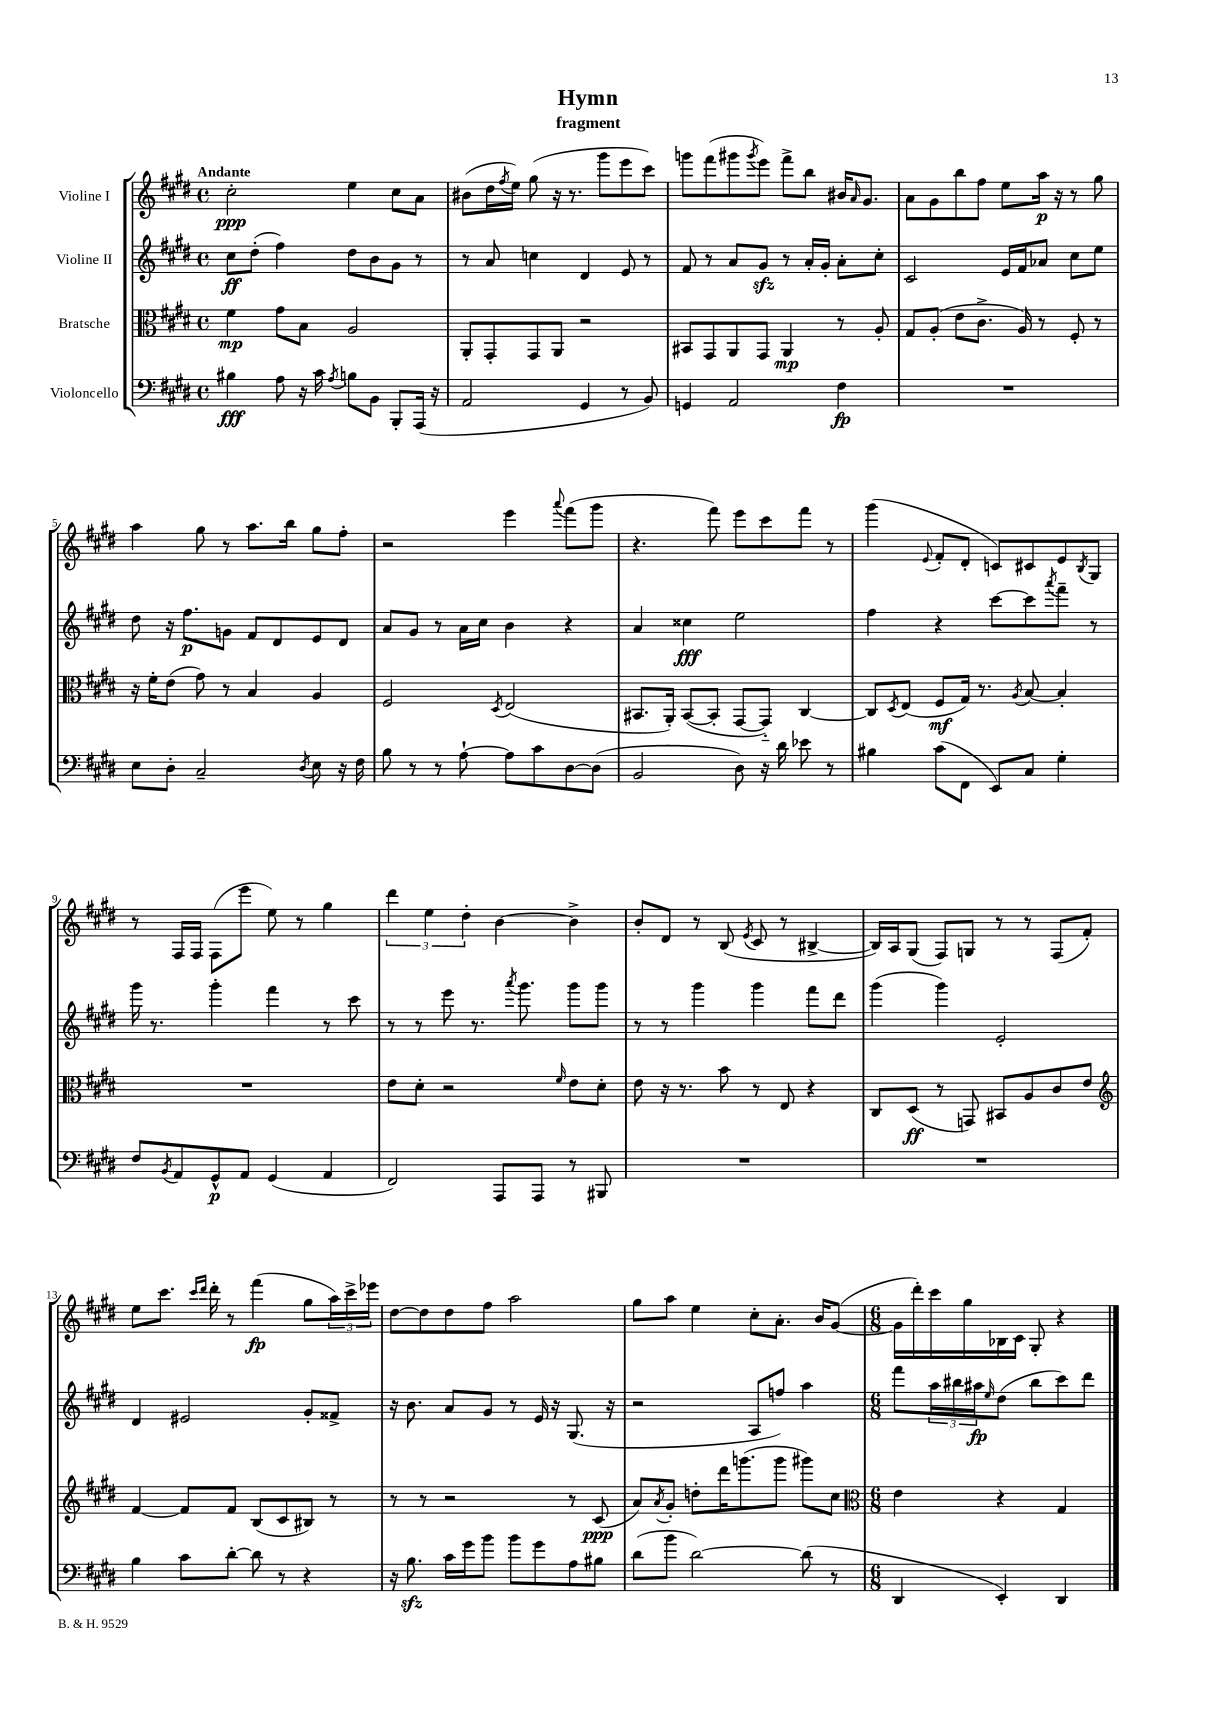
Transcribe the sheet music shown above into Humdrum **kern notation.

**kern	**kern	**kern	**kern
*staff4	*staff3	*staff2	*staff1
*clefF4	*clefC3	*clefG2	*clefG2
*k[f#c#g#d#]	*k[f#c#g#d#]	*k[f#c#g#d#]	*k[f#c#g#d#]
*M4/4	*M4/4	*M4/4	*M4/4
*met(c)	*met(c)	*met(c)	*met(c)
4B#	4f#	8cc#	2cc#'
.	.	(8dd#'	.
8A	8g#	4ff#)	.
16r	8B	.	.
16c#	.	.	.
8qA	.	.	.
8B	2A	8dd#	4ee
8BB	.	8b	.
8BBB'	.	8g#	8cc#
(16AAA	.	8r	8a
16r	.	.	.
=	=	=	=
2AA	8AA'	8r	(8b#
.	8GG#'	8a	16dd#
.	.	.	8qff#
.	.	.	16ee)
.	8GG#	4cc	(8gg#
.	8AA	.	16r
.	.	.	8.r
4GG#	2r	4d#	.
.	.	.	8ggg#
8r	.	8e	8eee
8BB)	.	8r	8ccc#)
=	=	=	=
4GG	8BB#	8f#	8ggg
.	8GG#	8r	(8fff#
2AA	8AA	8a	8ggg#
.	.	.	8qggg#
.	8GG#	8g#	8eee)
.	4AA	8r	8fff#^
.	.	16a'	8bb
.	.	16g#'	.
4F#	8r	8a'	16b#
.	.	.	16qqa
.	.	.	8.g#
.	8A'	8cc#'	.
=	=	=	=
1r	8G#	2c#	8a
.	(8A'	.	8g#
.	8e	.	8bb
.	8.c#^	.	8ff#
.	.	16e	8ee
.	16A)	16f#	.
.	8r	8a-	16aa
.	.	.	16r
.	8F#'	8cc#	8r
.	8r	8ee	8gg#
=	=	=	=
8E	16r	8dd#	4aa
.	16f#'	.	.
8D#'	(8e	16r	.
.	.	8.ff#	.
2C#~	8g#)	.	8gg#
.	8r	8g	8r
.	4B	8f#	8.aa
.	.	8d#	.
.	.	.	16bb
8qD#	.	.	.
8E	4A	8e	8gg#
16r	.	8d#	8ff#'
16F#	.	.	.
=	=	=	=
8B	2F#	8a	2r
8r	.	8g#	.
8r	.	8r	.
[8A`	.	16a	.
.	.	16cc#	.
.	8qD#	.	.
8A]	(2E	4b	4eee
8c#	.	.	.
.	.	.	8qqaaa
[8D#	.	4r	(8fff#
(8D#]	.	.	8ggg#
=	=	=	=
2BB	8.BB#	4a	4.r
.	16AA')	.	.
.	([8BB#	4cc##	.
.	8BB#']	.	8fff#)
8D#)	[8GG#	2ee	8eee
16r	8GG#'~])	.	8ccc#
16d#	.	.	.
8e-	[4C#	.	8fff#
8r	.	.	8r
=	=	=	=
4B#	8C#]	4ff#	(4ggg#
.	8qD#	.	.
.	(8E	.	.
.	.	.	8qqe
(8c#	8F#	4r	8f#'
8FF#	16G#)	.	8d#'
.	8.r	.	.
8EE)	.	[8ccc#	8c)
.	8qA	.	.
8C#	[8B	8ccc#]	8c#
.	.	8qaaa	.
4G#'	4B']	8fff#~	8e
.	.	.	8qB
.	.	8r	8G#
=	=	=	=
8F#	1r	16ggg#	8r
.	.	8.r	.
8qBB	.	.	.
8AA	.	.	16F#
.	.	.	16F#
8GG#^^	.	4ggg#'	(8F#
8AA	.	.	8eee
(4GG#	.	4fff#	8ee)
.	.	.	8r
4AA	.	8r	4gg#
.	.	8ccc#	.
=	=	=	=
2FF#)	8e	8r	6ddd#
.	8d#'	8r	.
.	.	.	6ee
.	2r	8eee	.
.	.	.	6dd#'
.	.	8.r	.
8AAA	.	.	[4b
.	.	8qaaa	.
.	.	8.ggg#	.
8AAA	.	.	.
.	16qqf#	.	.
8r	8e	8ggg#	4b^]
8BBB#	8d#'	8ggg#	.
=	=	=	=
1r	8e	8r	8b'
.	16r	8r	8d#
.	8.r	.	.
.	.	4ggg#	8r
.	8b	.	(8B
.	.	.	8qe
.	8r	4ggg#	8c#
.	8E	.	8r
.	4r	8fff#	[4B#^
.	.	8ddd#	.
=	=	=	=
1r	8C#	(4ggg#	16B#])
.	.	.	16A
.	(8D#	.	(8G#
.	8r	4ggg#)	8F#)
.	8GG)	.	8G
.	8BB#	2e'	8r
.	8A	.	8r
.	8c#	.	(8F#
.	8e	.	8f#')
=	=	=	=
*	*clefG2	*	*
4B	[4f#	4d#	8ee
.	.	.	8.ccc#
8c#	8f#]	2e#	.
.	.	.	16qqccc#
.	.	.	16qqddd#
.	.	.	16ddd#'
[8d#'	8f#	.	8r
8d#]	(8B	.	(4fff#
8r	8c#	.	.
4r	8B#)	8g#'	8gg#
.	8r	8f##^	24aa)
.	.	.	24ccc#^
.	.	.	24eee-
=	=	=	=
16r	8r	16r	[8dd#
8.B	.	8.b	.
.	8r	.	8dd#]
16c#	2r	8a	8dd#
16g#	.	.	.
8b	.	8g#	8ff#
8b	.	8r	2aa
8g#	.	16e	.
.	.	16r	.
8A	8r	(8.G#	.
8B#	(8c#	.	.
.	.	16r	.
=	=	=	=
(8d#	8a)	2r	8gg#
.	8qa	.	.
8b	8g#'	.	8aa
[2d#)	8dd'	.	4ee
.	16ddd#	.	.
.	(8.ggg	.	.
.	.	8A	8cc#'
.	8ggg	8ff)	8.a'
(8d#]	8ggg#)	4aa	.
.	.	.	16b
8r	8cc#	.	([8g#
=	=	=	=
*	*clefC3	*	*
*M6/8	*M6/8	*M6/8	*M6/8
4DD#	4e	8fff#	16g#]
.	.	.	16ddd#')
.	.	24aa	16ccc#
.	.	24bb#	.
.	.	.	16gg#
.	.	24aa#	.
.	.	16qqee	.
4EE')	4r	(8dd#	16B-
.	.	.	16c#
.	.	8bb#	8G#'
4DD#	4G#	8ccc#)	4r
.	.	8ddd#	.
==	==	==	==
*-	*-	*-	*-
